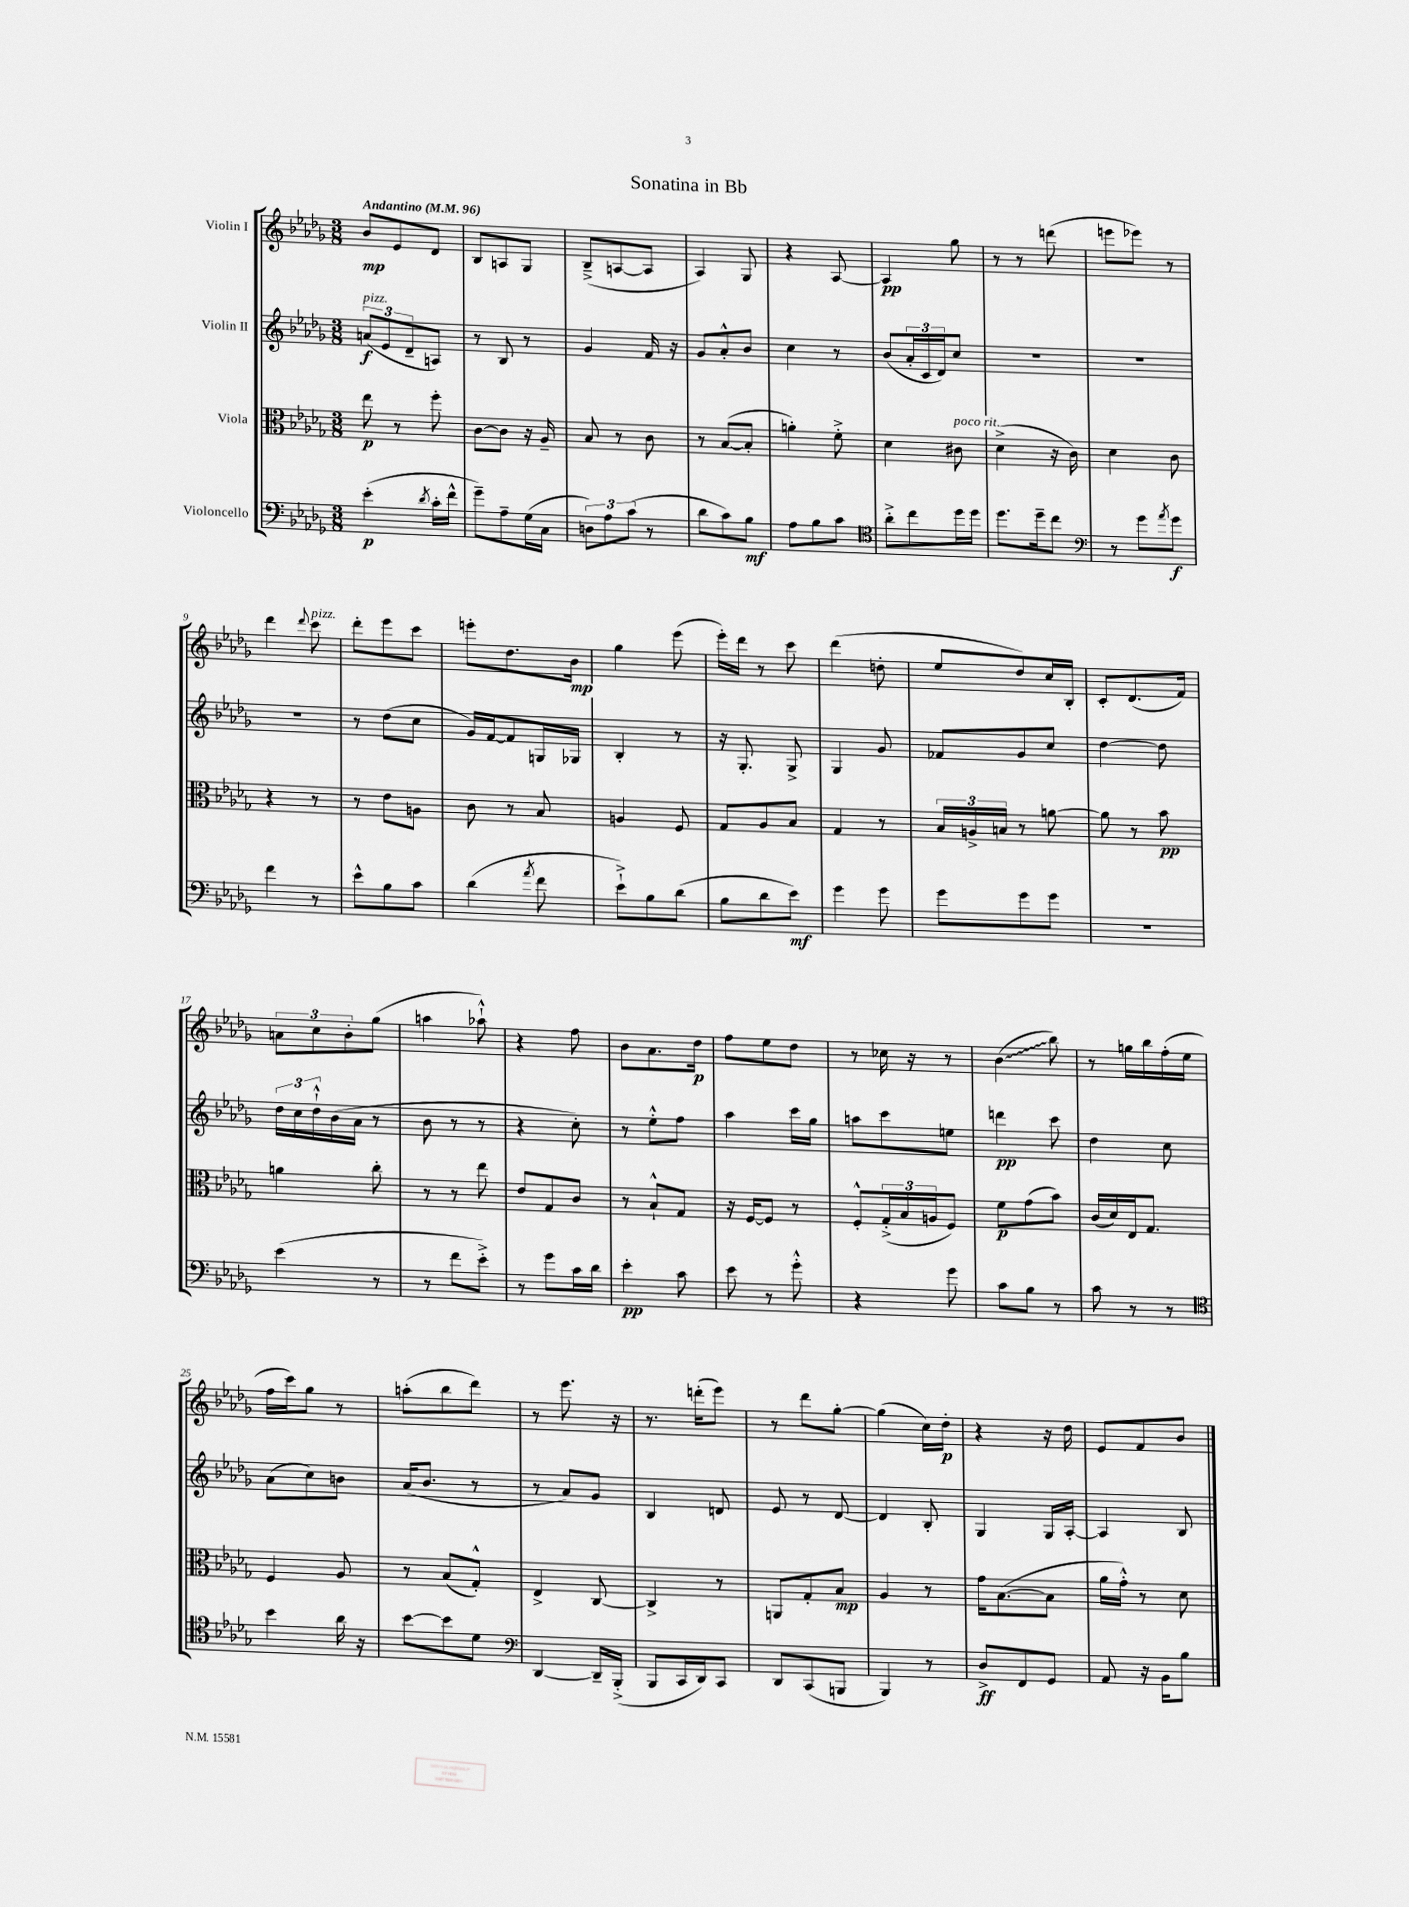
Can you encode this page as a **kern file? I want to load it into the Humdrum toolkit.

**kern	**kern	**kern	**kern
*staff4	*staff3	*staff2	*staff1
*clefF4	*clefC3	*clefG2	*clefG2
*k[b-e-a-d-g-]	*k[b-e-a-d-g-]	*k[b-e-a-d-g-]	*k[b-e-a-d-g-]
*M3/8	*M3/8	*M3/8	*M3/8
*MM96	*MM96	*MM96	*MM96
(4e-'\	8ee-\	(12a/L	8b-/L
.	.	12e-/	.
.	8r	.	8e-/
.	.	12d-~/	.
8qd-/	.	.	.
16c'\LL	8ff'\	8A/J)	8d-/J
16f^^\JJ	.	.	.
=	=	=	=
8g-~\L)	[8c\L	8r	8B-/L
8A-~\	8c\]J	8B-/	8A/
(16G-\L	16r	8r	8G-/J
16C\JJ	16A-~/	.	.
=	=	=	=
12D\L)	8B-/	4g-/	(8B-~^/L
12A-\	.	.	.
.	8r	.	[8A/
(12c\J	.	.	.
8r	8c\	16f/	8A/]J
.	.	16r	.
=	=	=	=
8d-\L	8r	8g-/L	4A-/)
8c\)	([8B-/L	8a-'^^/	.
8B-\J	8B-'/]J	8b-/J	8G-/
=	=	=	=
8A-\L	4a'\)	4cc\	4r
8B-\	.	.	.
8c\J	8f'^\	8r	[8A-/
=	=	=	=
*clefC4	*	*	*
8a-'^\L	4d-\	(8b-/L	4A-/]
8cc\	.	24a-'/L	.
.	.	24c/	.
.	.	24d-/J)	.
16dd-\L	8c#\	8cc/J	8gg-\
16dd-\JJ	.	.	.
=	=	=	=
8.dd-\L	(4d-^\	4.r	8r
.	.	.	8r
16dd-~\k	.	.	.
8cc\J	16r	.	(8ddd\
.	16c\)	.	.
=	=	=	=
*clefF4	*	*	*
8r	4d-\	4.r	8eee\L
8g-\L	.	.	8eee-\J)
8qa-/	.	.	.
8g-\J	8c\	.	8r
=	=	=	=
4f\	4r	4.r	4ddd-\
.	.	.	8qqddd-/
8r	8r	.	8ccc\
=	=	=	=
8e-^^\L	8r	8r	8ddd-'\L
8B-\	8e-\L	(8dd-\L	8eee-\
8c\J	8A\J	8cc\J	8ccc\J
=	=	=	=
(4d-\	8c\	16g-/LL)	8eee'\L
.	.	[16f/J	.
.	8r	8f/]	8.dd-\
8qa-/	.	.	.
8f\	8B-/	16G/L	.
.	.	16G-/JJ	16b-\Jk
=	=	=	=
8e-`^\L)	4A/	4B-'/	4gg-\
8B-\	.	.	.
(8d-\J	8F/	8r	(8eee-\
=	=	=	=
8B-\L	8G-/L	16r	16eee-'\LL)
.	.	8.G-'/	16ddd-\JJ
8d-\	8A-/	.	8r
8e-\J)	8B-/J	8G-^/	8ccc\
=	=	=	=
4g-\	4G-/	4G-/	(4ddd-\
8g-\	8r	8g-/	8dd'\
=	=	=	=
8g-\L	24B-/LL	8f-/L	8ee-/L
.	24A^/	.	.
.	24B/JJ	.	.
8g-\	8r	8g-/	8dd-/)
8g-\J	[8a\	8cc/J	16cc/L
.	.	.	16B-'/JJ
=	=	=	=
4.r	8a\]	[4dd-\	8c'/L
.	8r	.	(8.d-/
.	8b-\	8dd-\]	.
.	.	.	16f/Jk)
=	=	=	=
(4e-\	4a\	24dd-\LL	12a\L
.	.	24cc\	.
.	.	24dd-`^^\	12cc\
.	.	(16b-\	.
.	.	.	12b-'\
.	.	16a-\JJ	.
8r	8cc'\	8r	(8gg-\J
=	=	=	=
8r	8r	8b-\	4aa\
8f\L	8r	8r	.
8e-'^\J)	8ee-\	8r	8aa-`^^\)
=	=	=	=
8r	8e-/L	4r	4r
8g-\L	8G-/	.	.
16c\L	8c/J	8cc'\)	8ff\
16d-\JJ	.	.	.
=	=	=	=
4e-'\	8r	8r	8b-\L
.	8B-`^^/L	8ee-'^^\L	8.a-\
8c\	8G-/J	8ff\J	.
.	.	.	16dd-\Jk
=	=	=	=
8e-\	16r	4aa-\	8ff\L
.	[16F/LK	.	.
8r	8F/]J	.	8ee-\
8g-'^^\	8r	16ccc\LL	8dd-\J
.	.	16gg-\JJ	.
=	=	=	=
4r	8F'^^/L	8aa\L	8r
.	(24G-'^/L	8ccc\	16cc-\
.	24B-/	.	.
.	.	.	16r
.	24A/J	.	.
8g-\	8F/J)	8ee\J	8r
=	=	=	=
8c\L	8f\L	4ddd\	(4b-\
8B-\J	(8g-\	.	.
8r	8b-\J)	8ccc\	8bb-\)
=	=	=	=
8c\	(16c/LL	4dd-\	8r
.	16d-/)	.	.
8r	16E-/J	.	16gg\LL
.	8.G-/J	.	16bb-\
8r	.	8cc\	(16ff'\
.	.	.	16ee-\JJ
=	=	=	=
*clefC4	*	*	*
4b-\	4F/	(8a-\L	16ff\LL
.	.	.	16ccc\J)
.	.	8cc\)	8gg-\J
16a-\	8A-/	8b\J	8r
16r	.	.	.
=	=	=	=
[8b-\L	8r	(16a-/LK	(8aa'\L
.	.	8.b-/J	.
8b-\]	(8B-/L	.	8bb-\
8d-\J	8G-'^^/J)	8r	8ddd-\J)
=	=	=	=
*clefF4	*	*	*
[4DD-/	4E-^/	8r	8r
.	.	8a-/L)	8.eee-\
16DD-~/]LL	[8C/	8g-/J	.
(16BBB-'^/JJ	.	.	16r
=	=	=	=
8BBB-/L	4C^/]	4B-/	8.r
16CC/L	.	.	.
16DD-/J)	.	.	(16ddd'\LK
8CC/J	8r	8d/	8eee-\J)
=	=	=	=
8DD-/L	8AA/L	8e-/	8r
(8CC/	8G-'/	8r	8ddd-\L
8BBB/J	8B-/J	[8d-/	[8gg-'\J
=	=	=	=
4BBB-/)	4A-/	4d-/]	(4gg-\]
8r	8r	8B-'/	16cc\LL)
.	.	.	16dd-'\JJ
=	=	=	=
8D-^/L	16g-\LK	4G-/	4r
.	([8.B-\	.	.
8FF/	.	.	.
8GG-/J	8B-\]J	16G-/LL	16r
.	.	[16A-'/JJ	16dd-\
=	=	=	=
8AA-/	16a-\LL	4A-/]	8e-/L
.	16g-'^^\JJ)	.	.
16r	8r	.	8f/
16BB-\LK	.	.	.
8B-\J	8d-\	8B-/	8b-/J
==	==	==	==
*-	*-	*-	*-
